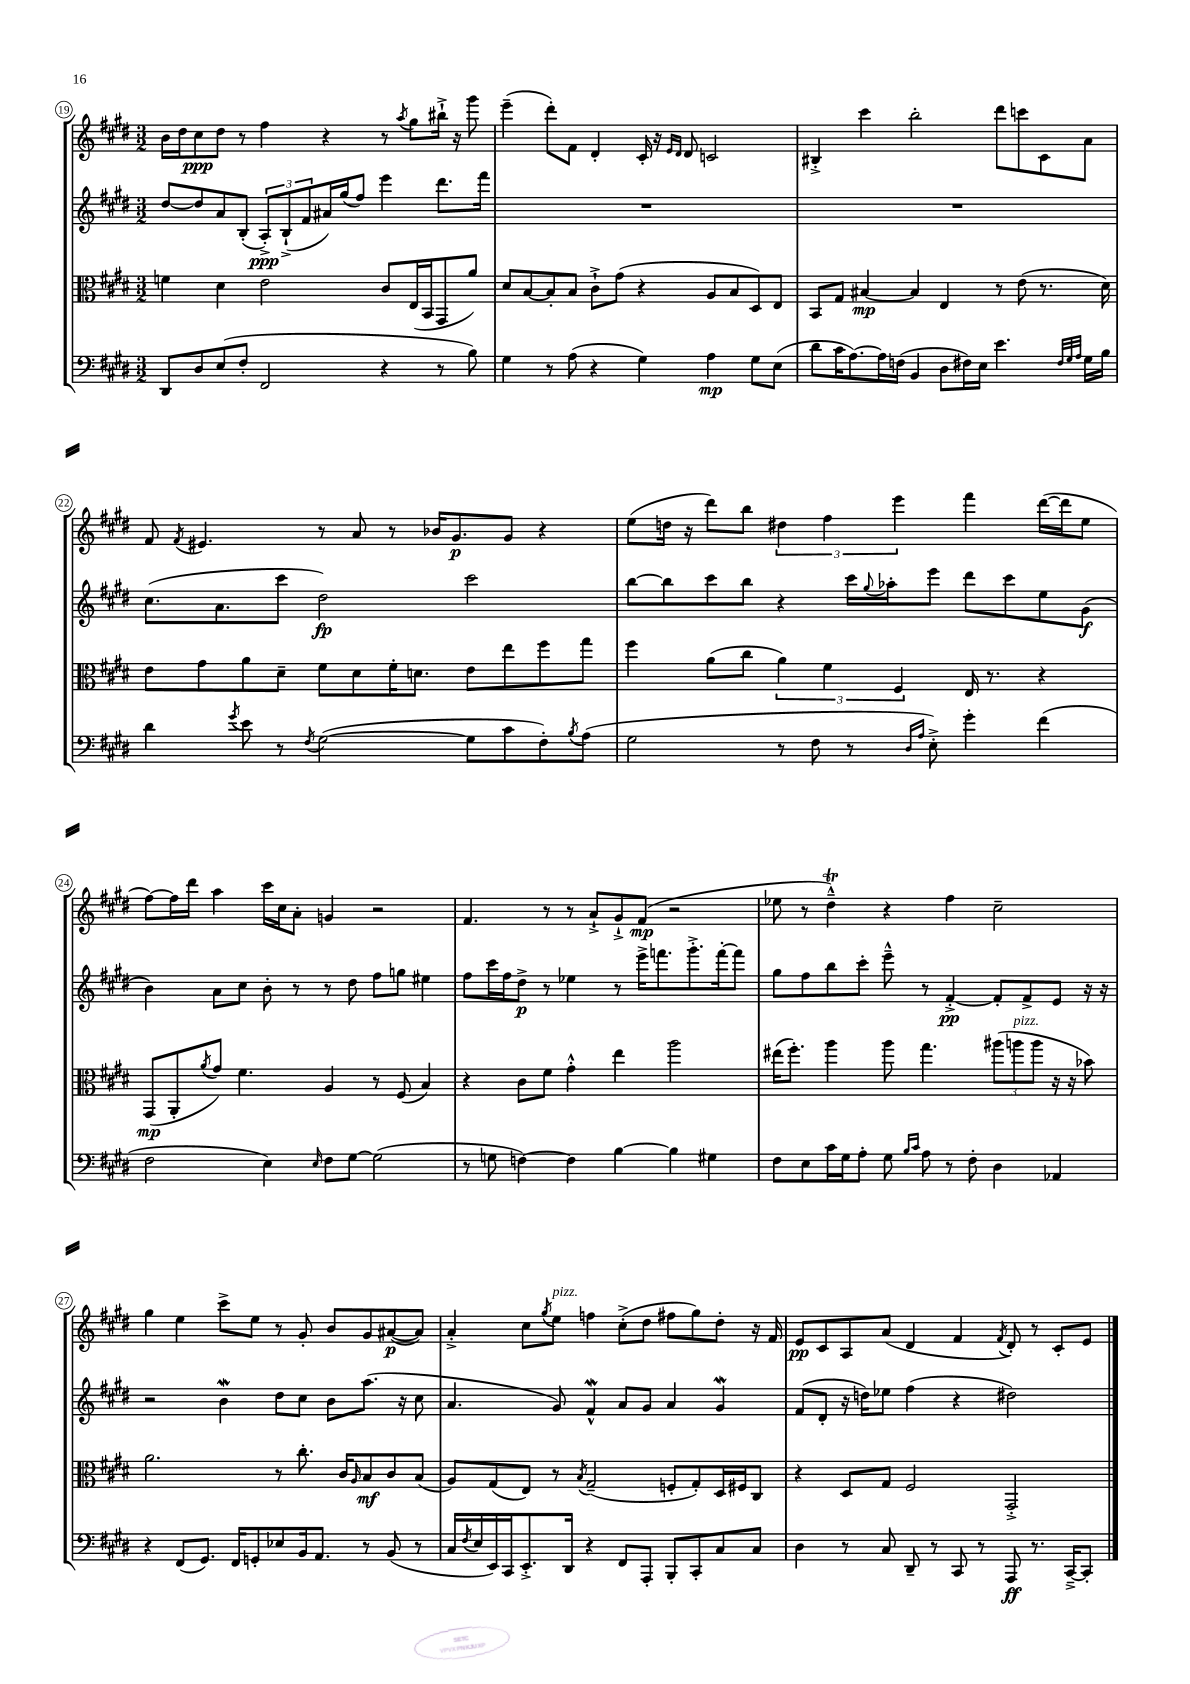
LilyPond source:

<<
\new StaffGroup <<
\new Staff = "s0" {
    \clef treble \key e \major \numericTimeSignature \time 3/2
    b'16 dis''16 cis''8\ppp dis''8 r8 fis''4 r4 r8 \acciaccatura { a''8 } gis''8 bis''16-!-> r16 gis'''8 |
    e'''4--( dis'''8-.) fis'8 dis'4-. cis'16-. r16 \grace { e'16 dis'16 } dis'8 c'2 |
    bis4-.-> cis'''4 b''2-. dis'''8 c'''8 cis'8 a'8 |
    fis'8 \acciaccatura { fis'8 } eis'4. r8 a'8 r8 bes'16 gis'8.\p gis'8 r4 |
    e''8( d''16 r16 dis'''8) b''8 \tuplet 3/2 { dis''4 fis''4 e'''4 } fis'''4 dis'''16~( dis'''16 e''8 |
    fis''8~) fis''16 dis'''16 a''4 cis'''16 cis''16 a'8-. g'4 r2 |
    fis'4. r8 r8 a'8-!-> gis'8-!-> fis'8\mp( r2 |
    ees''8 r8 dis''4---^\trill) r4 fis''4 cis''2-- |
    gis''4 e''4 cis'''8-> e''8 r8 gis'8-. b'8 gis'8 ais'8~\p( ais'8) |
    a'4-.-> cis''8 \acciaccatura { gis''8 } e''8^\markup { \italic "pizz." } f''4 cis''8-.->( dis''8 fis''8 gis''8) dis''8-. r16 fis'16 |
    e'8\pp cis'8 a8 a'8( dis'4 fis'4 \acciaccatura { fis'8 } dis'8-.) r8 cis'8-. e'8 \bar "|." |
}
\new Staff = "s1" {
    \clef treble \key e \major \numericTimeSignature \time 3/2
    dis''8~ dis''8 a'8 b8-.( \tuplet 3/2 { a8-.->\ppp) b8-!->( fis'8 } ais'16) gis''16( fis''8) e'''4 dis'''8. fis'''16 |
    R1. |
    R1. |
    cis''8.( a'8. cis'''8 dis''2\fp) cis'''2 |
    b''8~ b''8 cis'''8 b''8 r4 cis'''16 \appoggiatura { gis''8 } aes''16-. e'''8 dis'''8 cis'''8 e''8 gis'8\f( |
    b'4) a'8 cis''8 b'8-. r8 r8 dis''8 fis''8 g''8 eis''4 |
    fis''8 cis'''16 fis''16 dis''8->\p r8 ees''4 r8 e'''16-> f'''8. gis'''8.-.-> f'''16~-. f'''8 |
    gis''8 fis''8 b''8 cis'''8-. e'''8---^ r8 fis'4~-.->\pp fis'8-. fis'8-> e'8 r16 r16 |
    r2 b'4\mordent dis''8 cis''8 b'8 a''8.( r16 cis''8 |
    a'4. gis'8) fis'4-^\mordent a'8 gis'8 a'4 gis'4\mordent |
    fis'8( dis'8-. r16 d''16) ees''8 fis''4( r4 dis''2) \bar "|." |
}
\new Staff = "s2" {
    \clef alto \key e \major \numericTimeSignature \time 3/2
    f'4 dis'4 e'2 cis'8 e16( b,16 gis,8 a'8) |
    dis'8 b8~ b8-. b8 cis'8-!-> gis'8( r4 a8 b8 dis8) e8 |
    b,8 gis8 bis4~\mp bis4 e4 r8 e'8( r8. dis'16) |
    e'8 gis'8 a'8 dis'8-- fis'8 dis'8 fis'16-. d'8. e'8 e''8 fis''8 gis''8 |
    fis''4 a'8( cis''8 \tuplet 3/2 { a'4) fis'4 fis4 } e16 r8. r4 |
    gis,8\mp( a,8-. \acciaccatura { a'8 } gis'8) fis'4. a4 r8 fis8( b4) |
    r4 cis'8 fis'8 gis'4-.-^ e''4 a''2 |
    eis''16( fis''8.-.) a''4 a''8 gis''4. \tuplet 3/2 { ais''8( a''8^\markup { \italic "pizz." } a''8 } r16 r16 bes'8) |
    a'2. r8 cis''8.-. cis'16 \grace { a16 } b8\mf cis'8 b8( |
    a8) gis8( e8) r8 \acciaccatura { b8 } gis2--( f8-. gis8-.) dis16 fis16 cis8 |
    r4 dis8 gis8 fis2 gis,2-.-> \bar "|." |
}
\new Staff = "s3" {
    \clef bass \key e \major \numericTimeSignature \time 3/2
    dis,8 dis8 e8( fis8-. fis,2 r4 r8 b8) |
    gis4 r8 a8( r4 gis4) a4\mp gis8 e8( |
    dis'8 cis'16 a8.~) a16 f16( b,4 dis8 fis16) e16 e'4. \grace { fis32 gis32 a32 } gis16 b16 |
    dis'4 \acciaccatura { gis'8 } e'8 r8 \acciaccatura { fis8 } gis2~( gis8 cis'8 fis8-.) \acciaccatura { b8 } a8( |
    gis2 r8 fis8 r8 \grace { dis16 a16 } e8-.->) gis'4-. fis'4( |
    fis2 e4) \grace { e16 } fis8 gis8~ gis2( |
    r8 g8 f4~) f4 b4~ b4 gis4 |
    fis8 e8 cis'16 gis16 a8-. gis8 \grace { b16 cis'16 } a8 r8 fis8-. dis4 aes,4 |
    r4 fis,8( gis,8.) fis,16 g,8-. ees8 b,16 a,8. r8 b,8( r8 |
    cis16 \acciaccatura { fis8 } e16 e,16) cis,16 e,8.-.-> dis,16 r4 fis,8 a,,8-. b,,8-. cis,8-. cis8 cis8 |
    dis4 r8 cis8 dis,8-- r8 cis,8 r8 a,,8\ff r8. cis,16~---> cis,8-. \bar "|." |
}
>>
>>
\layout { \context { \Score currentBarNumber = #19 \override BarNumber.stencil = #(make-stencil-circler 0.1 0.3 ly:text-interface::print) } }
